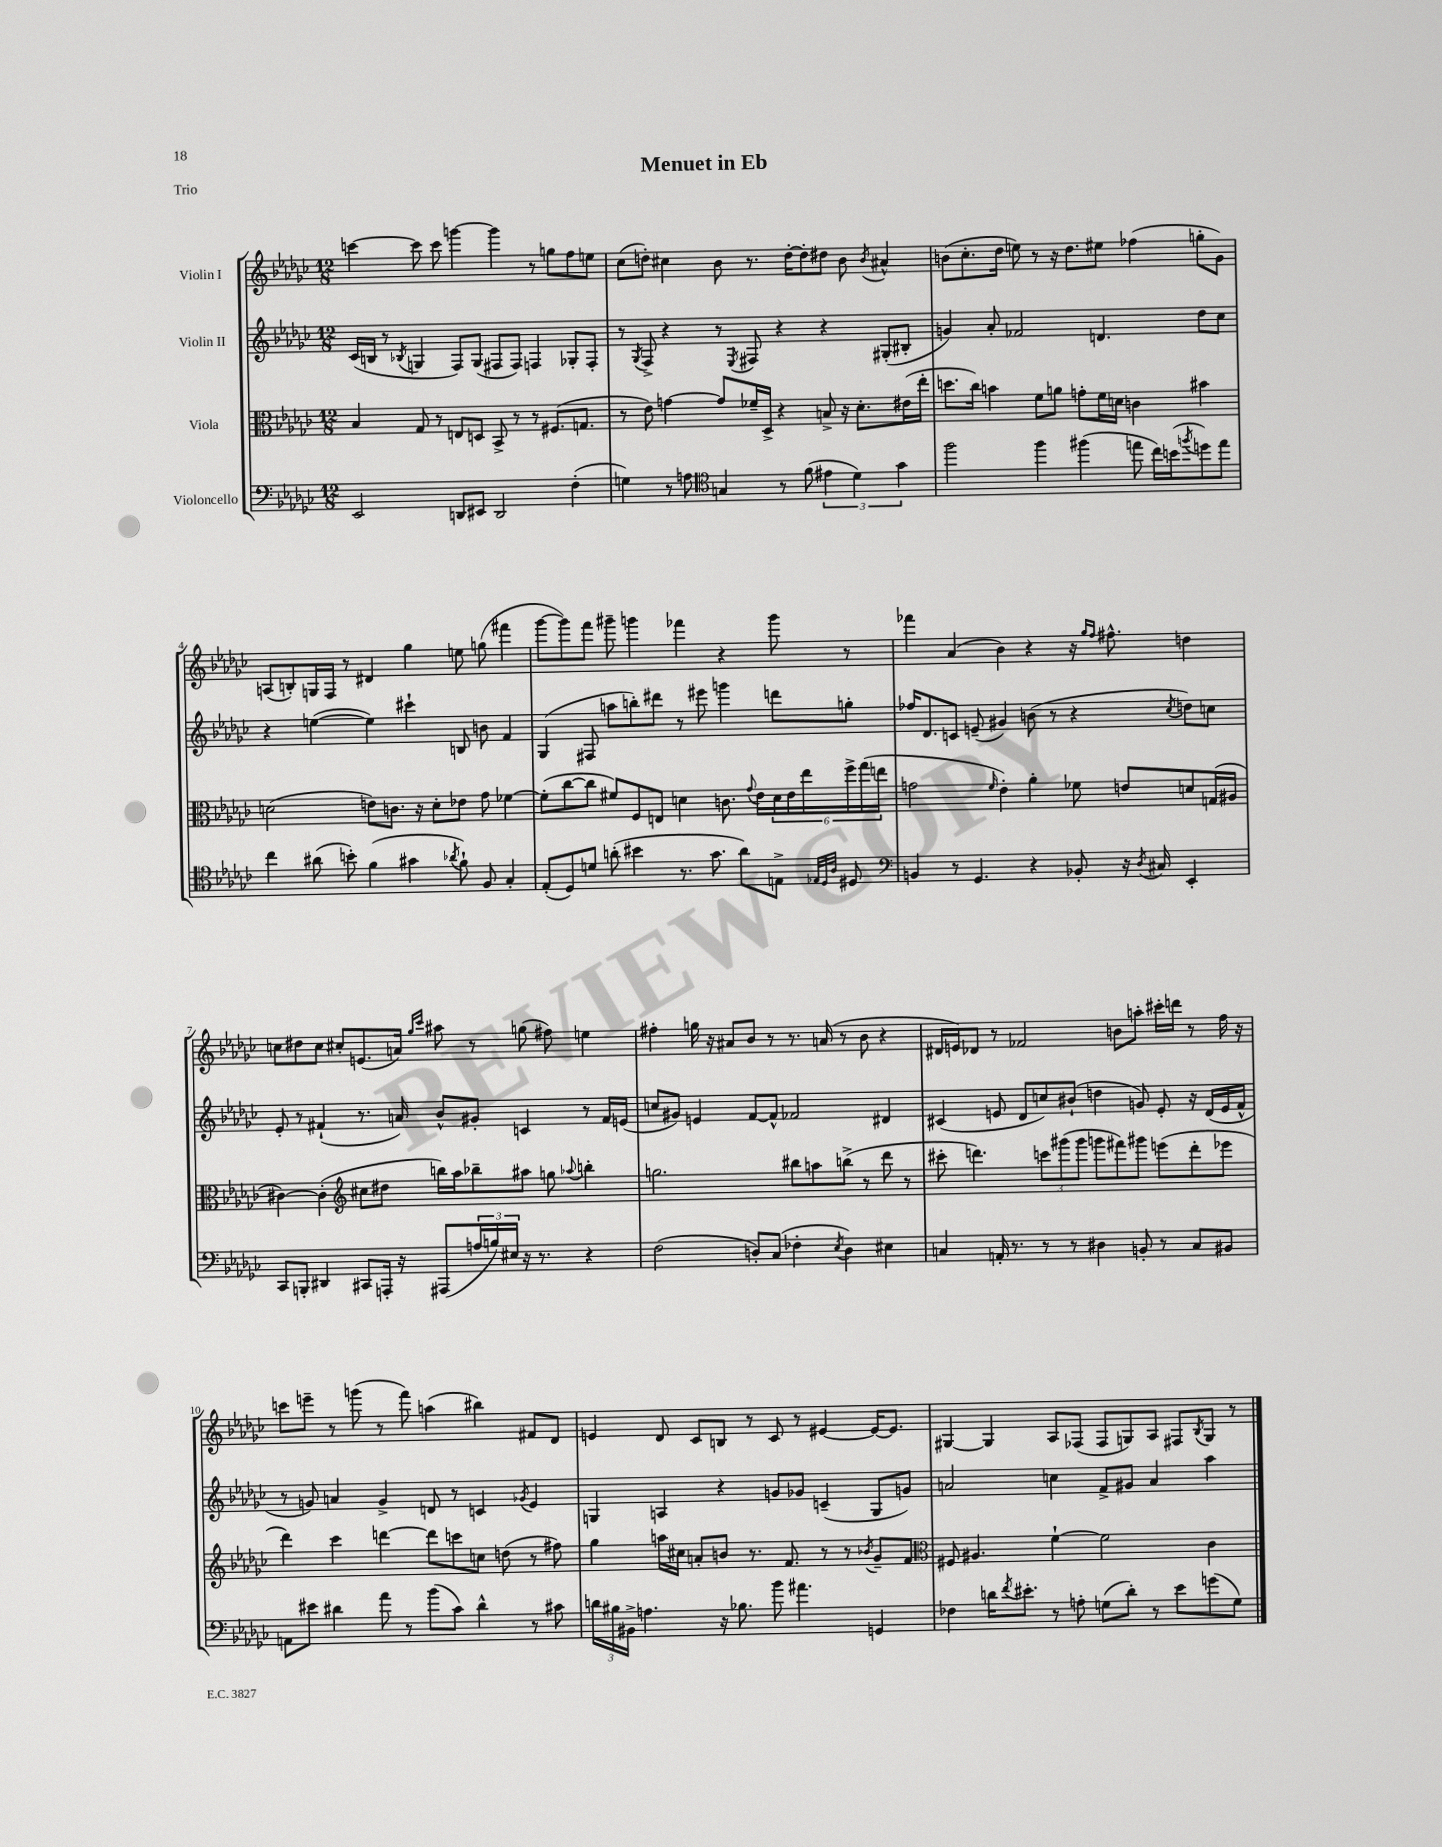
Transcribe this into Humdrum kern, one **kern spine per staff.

**kern	**kern	**kern	**kern
*part4	*part3	*part2	*part1
*staff4	*staff3	*staff2	*staff1
*I"Violoncello	*I"Viola	*I"Violin II	*I"Violin I
*clefF4	*clefC3	*clefG2	*clefG2
*k[b-e-a-d-g-c-]	*k[b-e-a-d-g-c-]	*k[b-e-a-d-g-c-]	*k[b-e-a-d-g-c-]
*M12/8	*M12/8	*M12/8	*M12/8
=1	=1	=1	=1
2EE-/	4B-/	(16c-/LL	[4cccn\
.	.	16Bn/JJ	.
.	.	8r	.
.	.	8qB-X/	.
.	8G-/	4Gn/	8ccc\]
.	8r	.	8ccc\
8DDn/L	8En/L	8F/L)	[4gggn\
8EE#X/J	8Dn/J	(8G/J	.
2DD/	8BB-^/	8F#X/L	4ggg\]
.	8r	8F#/J)	.
.	8r	4Fn/	8r
.	(8.F#X/L	.	8ggn\L
(4F'\	.	8G-X'/L	8ff\
.	8.Gn/J	.	.
.	.	8F'/J	8een\J
=2	=2	=2	=2
4Gn\)	8r	8r	(8cc-\L
.	.	8qG-/	.
.	8e-\)	8F^/	8ddn'\J)
8r	[4gn\	4r	4cc#X\
8An\	.	.	.
*clefC4	*	*	*
4Gn/	8g/L]	8r	8b-\
.	.	8qE-/	.
.	16f-X~/L	8F#X/	8.r
.	16D-^/JJ	.	.
8r	4r	4r	.
.	.	.	[16dd'\KL
(8f\	.	.	8dd'\]
6e#X\	8Bn^/	4r	8dd#X\J
.	16r	.	8b-\
6d-\)	.	.	.
.	8.d-'\L	.	.
.	.	.	8qb-/
.	.	(8G#X'/L	4a#X^^/
6g-\	.	.	.
.	(16e#X\L	8B#X'/J	.
.	16ee-'\JJ	.	.
=3	=3	=3	=3
2ff\	8.ddn\L	4gn/)	(8bn\L
.	.	.	8.cc-'\
.	16cc-\Jk)	.	.
.	4bn\	8a-'/	.
.	.	.	16dd-\Jk
.	.	2f-X/	8een\)
4ff\	8f\L	.	8r
.	8an\J	.	16r
.	.	.	8.dd-\L
(4ff#X\	8gn'\L	.	.
.	16f\L	4.dn/	8ee#X\J
.	16dn\JJ	.	.
8een\	4cn\	.	(4ff-X\
16cc-\LL)	.	.	.
(16bn\J	.	.	.
8qffn/	.	.	.
8ddn\)	4b#X\	8dd-\L	8ggn'\L
8ee\J	.	8cc-\J	8g-\J)
!!LO:LB:g=z
=4	=4	=4	=4
4cc-\	(2dn\	4r	(8An/L
.	.	.	8Bn'/)
(8a#X\	.	([4een\	16Gn/L
.	.	.	16F/JJ
8bn'\)	.	.	8r
(4f\	8en\L)	4ee\])	4d#X/
.	8.cn\J	.	.
4g#X\	.	4ccc#X`\	4gg-\
.	16r	.	.
.	8d'\L	.	.
8qa-X/	.	.	.
8f`\)	8e-X\J	8Bn/	8een\
8F/	8g-\	8bn\	(8ggn\
4G-'/	[4f-X\	4f/	4fff#X\
=5	=5	=5	=5
(8E-'/L	(8f-'\L]	(4G-/	[8ggg-\L
8D-/)	[8cc-\	.	8ggg-\])
8dn/J	8cc-\J]	8F#X/	8fff\J
(8an'\	8f#X/L)	8aan\L	8ggg#X~\
4b#X\	8F/	8bbn'\)	4gggn\
.	8En/J	8ddd#X\J	.
8.r	4dn\	8r	4fff-X\
.	.	8eee#X\	.
8.g-\	.	.	.
.	8.cn\	4gggn\	4r
8a\L)	.	.	.
.	8qqg-/	.	.
.	16e-\LL	.	.
8En^\J	24d\	8dddn\L	8ggg\
.	24e-\	.	.
.	24ee-\	.	.
32qqE-X/LLL	.	.	.
32qqD-/	.	.	.
32qqA-/JJJ	.	.	.
8D#X/	24ff^\	8ggn'\J	8r
.	(24gg-\	.	.
.	24een\JJ	.	.
=6	=6	=6	=6
*clefF4	*	*	*
4BBn/	2gn\	16ff-X/KL	4fff-X\
.	.	8.d-/	.
8r	.	8cn/J	(4a-/
4.GG-/	.	(8en~/	.
.	16qqf/	.	.
.	4e-'\)	4g#X/)	4b-\)
4r	4a-'\	(8bn\	4r
.	.	8r	.
8BB-X'/	8f-X\	4r	16r
.	.	.	16qqgg-/LL
.	.	.	16qqff/JJ
.	.	.	8.ff#X^^\
16r	8en/L	.	.
8qD-/	.	.	.
16C#X/	.	.	.
.	.	8qcc-/	.
4EE-'/	8dn/	8ddn\L)	4ddn\
.	(16Gn/L	8ccn\J	.
.	16A#X/JJ	.	.
!!LO:LB:g=z
=7	=7	=7	=7
8CC-/L	[4c#X\)	8e-'/	8ccn\L
8BBBn'/J	.	8r	8dd#X\
4DD#X/	(4c#'\]	(4f#X`/	8cc\J
.	.	.	8cc#X'/L
*	*clefG2	*	*
8CC#X/L	8cc#X\L	8.r	(8.en/
16AAAn'/Jk	8dd#X\J	.	.
16r	.	16an/)	16an/Jk)
.	.	.	16qqgg-/LL
.	.	.	16qqccc-/JJ
(8AAA#X/L	16bbn\LL)	8b-^^/L	8aa#X\
.	16aa-\J	.	.
24An/L	8bb-X~\	8g#X'/J	8r
24Bn/)	.	.	.
24E#X/JJ	.	.	.
16r	8aa#X\J	4cn/	(8ggn\
8.r	.	.	.
.	8ggn\	.	8ff#X\)
.	8qqaa-X/	.	.
4r	4bbn'\	8r	4een\
.	.	16f#/LL	.
.	.	(16en/JJ	.
=8	=8	=8	=8
(2F\	2.ggn\	8ccn/L	4ff#X'\
.	.	8g#X/J)	.
.	.	4en/	16ggn\
.	.	.	16r
.	.	.	8a#X/L
8Dn'/L)	.	[8f/L	8b-/J
(8C-/J	.	8f^^/J]	8r
4F-X'\	8bb#X\L	2f-X/	8.r
.	8aan\	.	.
.	.	.	(16an/
8qE-/	.	.	.
4D\)	(8bbn^\J	.	8r
.	8r	.	8b-\
4E#X\	8ddd-\	4d#X/	4r
.	8r	.	.
=9	=9	=9	=9
4Cn/	8ccc#X'\	(4c#X/	16d#X/LL
.	.	.	16en/J)
.	4.dddn\)	.	8d-X/J
16AAn'/	.	8en/	8r
8.r	.	.	.
.	.	8d-/L	2f-X/
8r	12cccn\L	8ccn/)	.
.	(12ggg#X\	.	.
8r	.	(8b#X`/J	.
.	12ggg#\J	.	.
4D#X\	8gggn\L	4ddn\	.
.	8fff#X\)	.	8bn\L
8BBn'/	8ggg#X\J	8gn/)	8aan'\J
8r	(8eeen\L	8e'/	16ccc#X'\LL
.	.	.	16dddn\JJ
8C/L	8ddd'\	16r	8r
.	.	(16d-/LL	.
8BB#X/J	8eee-X\J	16e/	16ff\
.	.	16f^^/JJ	16r
!!LO:LB:g=z
=10	=10	=10	=10
8AAn\L	4ddd-\)	8r	8cccn\L
8e#X\J	.	8gn/)	8eeen~\J
4d#X\	4ccc-\	4an/	8r
.	.	.	(8gggn\
8a-\	[4dddn\	4g^/	8r
8r	.	.	8fff\)
(8b-\L	8ddd\L]	8dn/	(4aan\
8c-\J)	8cccn\	8r	.
4d#^^\	8ccn\J	4cn/	4bb#X\)
.	(8ddn\	.	.
.	.	8qg-X/	.
8r	8r	4e-/	8f#X/L
8c#X\	8ff#X\)	.	8d-/J
=11	=11	=11	=11
24dn\LL	4gg-\	4Gn/	4en/
24B#X\	.	.	.
24BB#X^\JJ	.	.	.
4.An\	.	.	.
.	16aan\LL	4An/	8d-/
.	16cc#X\JJ	.	.
.	8an'/L	.	8c-/L
16r	8bn/J	4r	8Bn/J
8.B-X\	.	.	.
.	8.r	.	8r
8b-\	.	8gn/L	8c-/
.	8.f/	.	.
4.a#X\	.	8g-X/J	8r
.	8r	(4cn~/	[4e#X/
.	8r	.	.
.	8qb-X/	.	.
4GGn/	8g-~/L	8G/L	16e#/KL_
.	.	.	8.e#/J]
.	8f/J	8gn/J)	.
=12	=12	=12	=12
*	*clefC3	*	*
4F-X\	8F#X/	2an/	[4G#X/
.	4.A#X/	.	.
16dn\KL	.	.	4G#/]
8qf/	.	.	.
8.e#X'\J	.	.	.
8r	[4f`\	4ccn\	8A-/L
8An'\	.	.	(8F-X/J
(8Gn\L	2f\]	8f^/L	8F-/L
8d'\J)	.	8g#X/J	8Gn/)
8r	.	4a/	8A-/J
8e#\L	.	.	8F#X/L
.	.	.	8qB-/
(8gn\	4c-\	4aa-\	8G/J
8G\J)	.	.	8r
==	==	==	==
*-	*-	*-	*-
